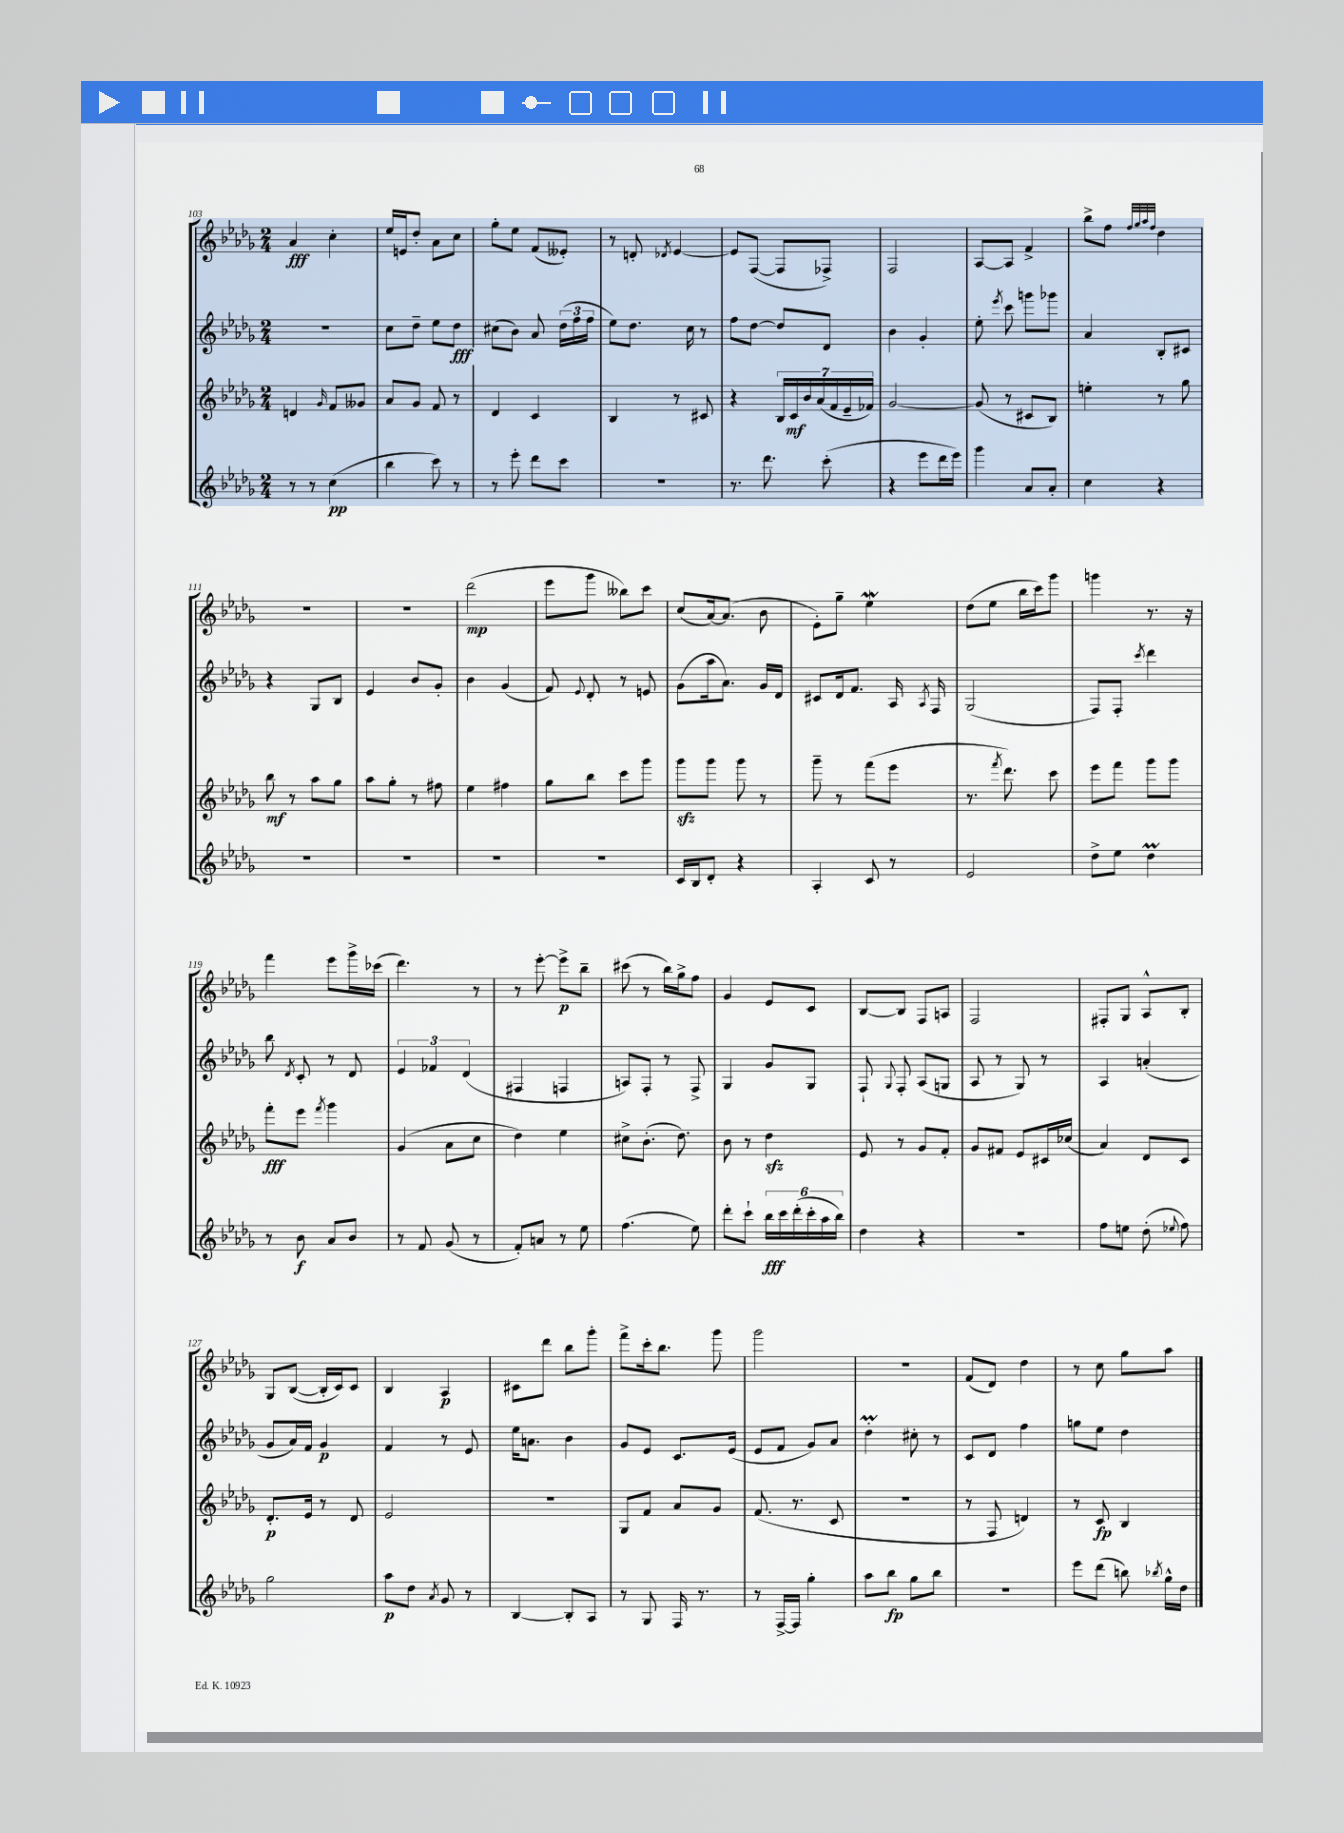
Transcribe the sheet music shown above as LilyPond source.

<<
\new StaffGroup <<
\new Staff = "s0" {
    \clef treble \key des \major \numericTimeSignature \time 2/4
    \autoBeamOff aes'4\fff c''4-. |
    ees''16[ e'16 des''8]-. aes'8[ c''8] |
    ges''8[-. ees''8] f'8[( eeses'8]-.) |
    r8 d'8-. \acciaccatura { des'8 } ees'4~ |
    ees'8[ f8]~( f8[ fes8]->) |
    f2 |
    aes8[~ aes8] f'4-> |
    bes''8[-> f''8] \grace { f''32[ ges''32 aes''32 f''32] } des''4 |
    R2 |
    r2 |
    des'''2\mp( |
    ees'''8[ ges'''8] beses''8[) c'''8] |
    c''8[( aes'16~) aes'8.]( bes'8 |
    ees'8[-.) ges''8]-- ees''4\mordent |
    des''8[( ees''8] bes''16[ c'''16) ges'''8] |
    g'''4 r8. r16 |
    f'''4 ees'''8[ ges'''16-> ces'''16]( |
    des'''4.) r8 |
    r8 ees'''8~-. ees'''8[->\p bes''8]-- |
    cis'''8( r8 bes''16[) ges''16-> f''8] |
    ges'4 ees'8[ c'8] |
    bes8[~ bes8] f8[ a8] |
    f2 |
    fis8[-. ges8] aes8[-^ bes8]-. |
    ges8[ bes8]~( bes16[-. c'16) c'8] |
    bes4 aes4\p |
    cis'8[ des'''8] bes''8[ ges'''8]-. |
    f'''8[-> c'''16-. bes''8.] ges'''8 |
    ges'''2 |
    R2 |
    f'8[( des'8]) des''4 |
    r8 c''8 ges''8[ aes''8] \bar "|." |
}
\new Staff = "s1" {
    \clef treble \key des \major \numericTimeSignature \time 2/4
    \autoBeamOff R2 |
    c''8[ des''8]-- ees''8[ des''8]\fff |
    cis''8[( bes'8]) aes'8 \tuplet 3/2 { des''16[( f''16 f''16] } |
    ees''8[) des''8.] c''16 r8 |
    f''8[ des''8]~ des''8[ des'8] |
    bes'4 ges'4-. |
    ees''8-. \acciaccatura { ees'''8 } c'''8 g'''8[ ges'''8] |
    aes'4 bes8[-. cis'8] |
    r4 ges8[ bes8] |
    ees'4 bes'8[ ges'8]-. |
    bes'4 ges'4( |
    f'8) \appoggiatura { ees'8 } des'8-. r8 e'8 |
    ges'8[( aes''16 aes'8.]) ges'16[ des'16] |
    cis'8[ des'16 f'8.] aes16 \acciaccatura { aes8 } f16 |
    ges2( |
    f8[) f8]-. \acciaccatura { c'''8 } des'''4 |
    bes''8 \acciaccatura { des'8 } c'8-. r8 des'8 |
    \tuplet 3/2 { ees'4 fes'4 des'4( } |
    fis4 f4 |
    a8[) f8]-. r8 f8-> |
    ges4 ges'8[ ges8] |
    f8-! \appoggiatura { ges8 } f8-. aes8[( g8] |
    aes8 r8 ges8) r8 |
    aes4 a'4-.( |
    ges'8[ aes'16) f'16] ges'4\p |
    f'4 r8 ees'8 |
    ees''16[ a'8.] bes'4 |
    ges'8[ ees'8] c'8.[ ees'16]( |
    ees'8[ f'8] ges'8[) aes'8] |
    des''4-.\prall cis''8-. r8 |
    c'8[ des'8] f''4 |
    g''8[ ees''8] des''4 \bar "|." |
}
\new Staff = "s2" {
    \clef treble \key des \major \numericTimeSignature \time 2/4
    \autoBeamOff d'4 \grace { ges'16 } f'8[ geses'8] |
    aes'8[ ges'8] f'8 r8 |
    des'4 c'4 |
    bes4 r8 cis'8 |
    r4 \tuplet 7/4 { bes16[ c'16\mf bes'16 aes'16( f'16 ees'16-- fes'16]) } |
    ges'2~ |
    ges'8( r8 cis'8[ bes8]) |
    e''4-. r8 ges''8 |
    bes''8\mf r8 aes''8[ ges''8] |
    aes''8[ ges''8]-. r8 fis''8 |
    ees''4 fis''4 |
    ges''8[ bes''8] c'''8[ ges'''8] |
    ges'''8[\sfz ges'''8] ges'''8 r8 |
    ges'''8-- r8 f'''8[( ees'''8] |
    r8. \acciaccatura { f'''8 } des'''8.) c'''8 |
    ees'''8[ f'''8] ges'''8[ ges'''8] |
    f'''8[-.\fff ees'''8] \acciaccatura { f'''8 } ges'''4 |
    ges'4( aes'8[ c''8] |
    des''4) ees''4 |
    cis''8[-> bes'8.]-.( des''8.) |
    bes'8 r8 des''4\sfz |
    ees'8 r8 ges'8[ f'8]-. |
    ges'8[ fis'8] ees'8[ cis'16 ces''16]( |
    aes'4) des'8[ c'8] |
    des'8.[-.\p ees'16] r8 des'8 |
    ees'2 |
    R2 |
    ges8[ f'8] aes'8[ ges'8] |
    f'8.( r8. c'8 |
    R2 |
    r8 f8 d'4) |
    r8 c'8\fp bes4 \bar "|." |
}
\new Staff = "s3" {
    \clef treble \key des \major \numericTimeSignature \time 2/4
    \autoBeamOff r8 r8 c''4\pp( |
    bes''4 c'''8) r8 |
    r8 ees'''8-. des'''8[ c'''8] |
    r2 |
    r8. des'''8. c'''8-.( |
    r4 ees'''8[ des'''16 ees'''16]) |
    ges'''4 aes'8[ aes'8]-. |
    c''4 r4 |
    R2 |
    R2 |
    R2 |
    R2 |
    c'16[ bes16 des'8]-. r4 |
    aes4-. c'8 r8 |
    ees'2 |
    des''8[-> ees''8] des''4\prall |
    r8 bes'8\f aes'8[ bes'8] |
    r8 f'8 ges'8( r8 |
    f'8[-.) a'8] r8 ees''8 |
    f''4.( ees''8) |
    des'''8[-. c'''8]-! \tuplet 6/4 { bes''16[\fff c'''16 des'''16-.( c'''16-. aes''16 bes''16]) } |
    des''4 r4 |
    r2 |
    f''8[ e''8] des''8-.( \appoggiatura { ees''8 } f''8) |
    ges''2 |
    aes''8[\p des''8] \acciaccatura { aes'8 } ges'8 r8 |
    bes4~ bes8[-. aes8] |
    r8 ges8 f16 r8. |
    r8 f16[~-> f16] ges''4-. |
    aes''8[ bes''8]\fp ges''8[ bes''8] |
    r2 |
    ees'''8[ des'''8]( b''8) \acciaccatura { bes''8 } ges''16[-^ des''16] \bar "|." |
}
>>
>>
\layout { \context { \Score currentBarNumber = #103 } }
